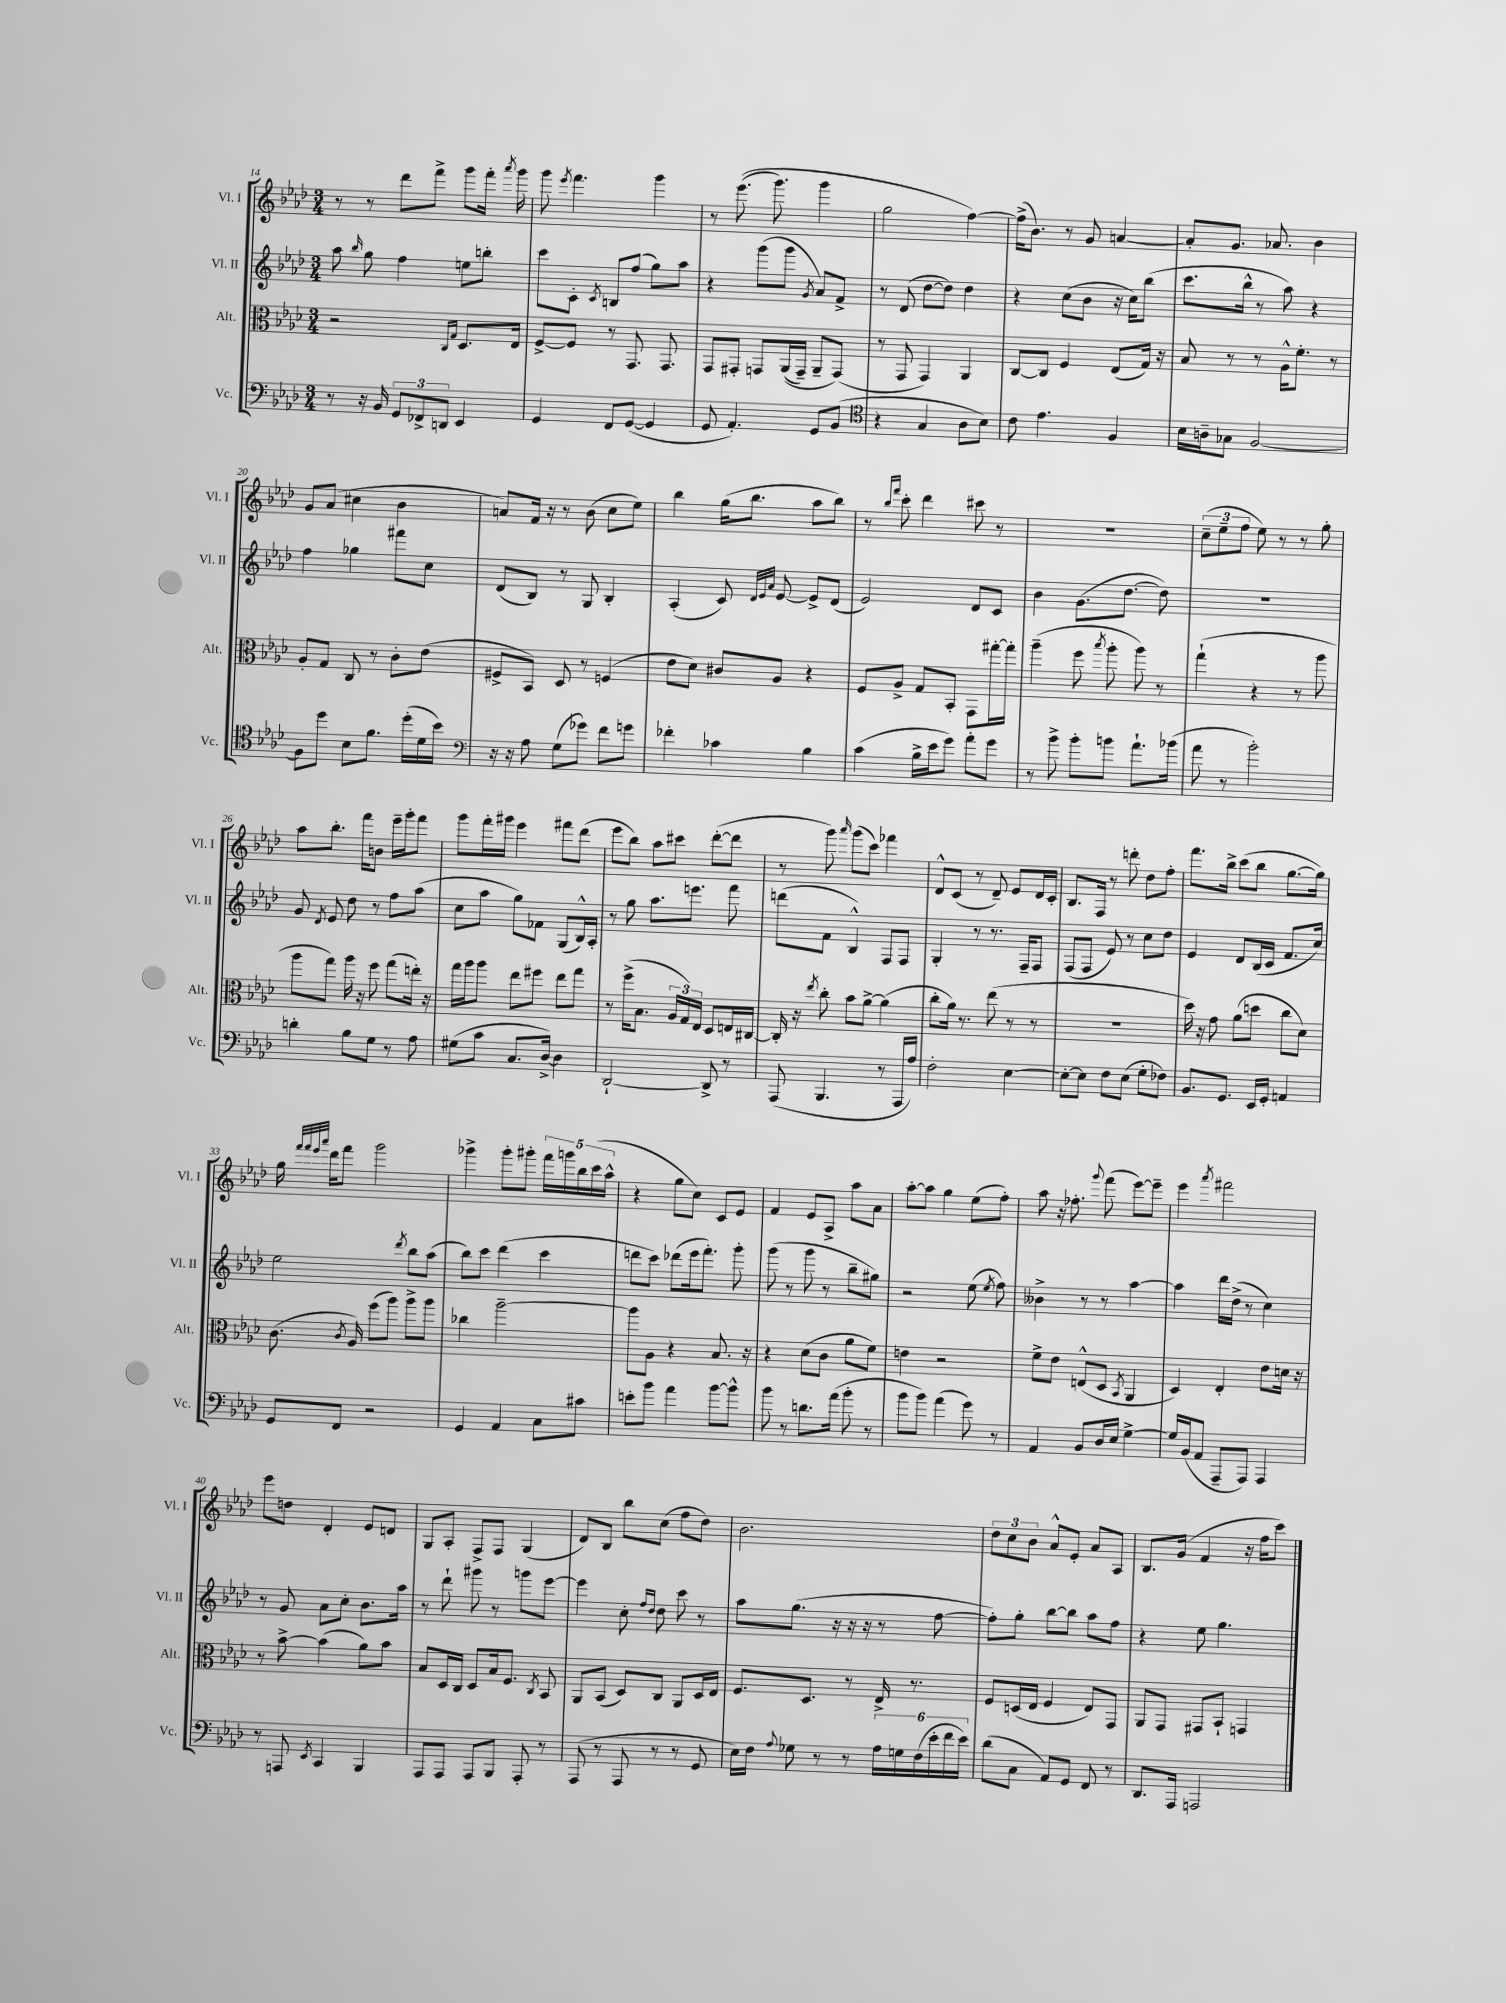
<<
\new StaffGroup <<
\new Staff = "s0" \with { instrumentName = "Vl. I" shortInstrumentName = "Vl. I" } {
    \clef treble \key aes \major \numericTimeSignature \time 3/4
    \autoBeamOff r8 r8 des'''8[ f'''8]-> g'''8[ f'''16]-. \acciaccatura { aes'''8 } g'''16 |
    g'''8 \acciaccatura { ees'''8 } f'''4. g'''4 |
    r8 ees'''8.(\( g'''8.) g'''4 |
    g''2 f''4~\) |
    f''16[->( bes'8.]) r8 g'8 a'4~ |
    a'8[-. g'8.] aes'8. bes'4 |
    g'8[ aes'8]( cis''4 bes'4 |
    a'8[) f'16] r16 r8 bes'8( c''8[ ees''8]) |
    bes''4 g''16[( bes''8.] aes''8[ bes''8]) |
    r8 \grace { bes''16[ f'''16] } c'''8-. des'''4 cis'''8 r8 |
    R2. |
    \tuplet 3/2 { c''8[--( ees''8-- f''8] } ees''8) r8 r8 g''8-. |
    aes''8[ bes''8.]-. f'''16[ b'8] ees'''16[-- g'''16-. f'''8] |
    g'''8[ f'''16-. gis'''16] ees'''4 fis'''8[ des'''8]( |
    ees'''8[ bes''8]) aes''8[ cis'''8] des'''8[~-.( des'''8] |
    r8 g'''8) \grace { aes'''16 } g'''8[( c'''8]) fes'''4 |
    des'8[-^ c'8]( r8 des'8--) ees'8[ des'16 c'16]-. |
    bes8.[ f16] r8 d'''8-. des''8[ f''8]-. |
    f'''8.[ bes''16]-> c'''8[( bes''8] g''8.[~ g''16]) |
    g''16 \grace { f'''32[ f'''32 ees'''32 aes'''32] } des'''16[ f'''8] g'''2 |
    ges'''4-> ges'''8[-. gis'''8]-. \tuplet 5/4 { f'''16[ g'''16 bes''16 c'''16( aes''16]-^ } |
    r4 g''8[ c''8]) c'8[ ees'8] |
    f'4 ees'8[ aes8]-> aes''8[ aes'8] |
    aes''8[~-. aes''8] g''4 ees''8[( f''8]-.) |
    aes''8 r16 fes''8.-. \appoggiatura { g'''8 } f'''8( ees'''8[~) ees'''8]-- |
    ees'''4 \acciaccatura { aes'''8 } fis'''2 |
    ees'''8[ d''8] des'4-. ees'8[ d'8] |
    g8[ aes8]-. f8[-> f8] g4( |
    des'8[) bes8] bes''8[ c''8]( f''8[ des''8]) |
    bes'2. |
    \tuplet 3/2 { des''8[ c''8 bes'8] } aes'8[-^ ees'8]-. aes'8[ aes8] |
    bes8.[ g'16]( f'4 r16 f''16[ c'''8]) \bar "|." |
}
\new Staff = "s1" \with { instrumentName = "Vl. II" shortInstrumentName = "Vl. II" } {
    \clef treble \key aes \major \numericTimeSignature \time 3/4
    \autoBeamOff aes''8 \grace { bes''16 } g''8 f''4 e''8[ b''8]-. |
    c'''8[ c'8]-. \acciaccatura { c'8 } b8[ f''8]( g''8[) aes''8] |
    r4 g'''8[( g'''8] \acciaccatura { g'8 } aes'8[) f'8]-> |
    r8 des'8( des''8[~ des''8]) des''4 |
    r4 c''8[( bes'8] r16 c''16[) bes''8]( |
    c'''8.[ bes''16]-^ r8 aes''8) r4 |
    f''4 ges''4 fis'''8[ c''8] |
    des'8[( bes8]) r8 g8 bes4-. |
    aes4-.( c'8) \grace { des'32[ ees'32 aes'32] } ees'8~ ees'8[-> des'8]( |
    ees'2) des'8[ c'8] |
    bes'4 g'8.[( des''8.]~ des''8) |
    R2. |
    g'8 \acciaccatura { des'8 } ees'8 des''8 r8 f''8[ aes''8]( |
    c''8[ aes''8] g''8[) fes'8] g8[( bes16-^) aes16]-. |
    r8 g''8 aes''8.[ e'''8.] f'''8 |
    d'''8[( f'8] bes4-^) f8[ f8] |
    g4-. r8 r8. f16[-- f8] |
    f8[( f8] ees'8) r8 c''8[ des''8] |
    ees'4 des'8[ bes16( c'16] f'8.[ c''16]) |
    ees''2 \acciaccatura { des'''8 } bes''8[ aes''8]( |
    bes''8[) c'''8] des'''4( c'''4 |
    d'''8[ c'''8]) des'''8[( ees'''16 f'''8.]-.) g'''8-. |
    g'''8( r8 g'''8 r8 bes''8[-- gis''8]) |
    r2 ees''8( \acciaccatura { ees''8 } f''8) |
    beses'4-> r8 r8 aes''4~ |
    aes''4 des'''16[ des''16]->( r8 c''4) |
    r8 g'8 aes'8[ c''8]-. bes'8.[ aes''16] |
    r8 des'''8-! gis'''8 r8 g'''8[ ees'''8]~ |
    ees'''4 c''8-. \grace { f''16[ des''16] } des''8 c'''8 r8 |
    aes''8[ g''8.]( r16 r16 r16 r8 f''8~ |
    f''8[-.) g''8]-. bes''8[~ bes''8] aes''8[ f''8] |
    r4 ees''8 g''4. \bar "|." |
}
\new Staff = "s2" \with { instrumentName = "Alt." shortInstrumentName = "Alt." } {
    \clef alto \key aes \major \numericTimeSignature \time 3/4
    \autoBeamOff r2 \grace { c16[ g16] } des8.[ ees16] |
    f8[~-> f8] r8 g,8. g,8. |
    g,8[ gis,8]-. g,8[ aes,16(\( g,16]--) aes,8[-- g,8](\) |
    r8 g,8 g,4) aes,4 |
    c8[~ c8] f4 ees8[( g16]) r16 |
    bes8 r8 r8 aes16[-^ f'8.]-. r8 |
    aes8[-. g8] c8 r8 c'8[-. ees'8]( |
    fis8[-> bes,8]) des8 r8 f4( |
    ees'8[ des'8]) cis'8[ aes8] r4 |
    f8[ aes8]-> g8[ bes,8]-. g,8[ gis''16~-. gis''16]-. |
    aes''4--( f''8 \acciaccatura { bes''8 } aes''8-. aes''8) r8 |
    g''4-!( r4 r8 aes''8 |
    aes''8[ g''8]) aes''16 r16 f''8 g''8[( e''16]-.) r16 |
    g''16[ aes''16 aes''8] ees''8[ fis''8] ees''8[ g''8] |
    r8 f''16[->( bes8.] \tuplet 3/2 { aes16[ g16) ees16] } des8[ e16 cis16]~ |
    cis16-. r16 \acciaccatura { ees''8 } c''8-. bes'8[ aes'8]~-> aes'4( |
    c''8[-. aes'16]) r8. ees''8( r8 r8 |
    r2. |
    des''16) r16 g'8 aes'8[( d''8] c''8[ des'8]) |
    c'8.( \acciaccatura { c'8 } aes16) f''8[( aes''8]) aes''8[-> aes''8] |
    ces''4 aes''2~-- |
    aes''8[ aes8] r4 bes8. r16 |
    r4 des'8[( c'8] aes'8[ f'8]) |
    e'4 r2 |
    f'8[-> ees'8] e8[-^( des8] \acciaccatura { bes,8 } aes,4 |
    des4) ees4-. ees'8[ d'16] r16 |
    r8 bes'8~-> bes'4( aes'8[) bes'8] |
    bes8[ des16 c16] des8[ bes16 f8.] \acciaccatura { c8 } bes,8 |
    aes,8[ bes,8]( des8[) c8] aes,8[ des16 ees16] |
    f8.[ des8.] r8 ees16-> r8. |
    f8[ d16( ees16] f4 ees8[) g,8] |
    aes,8[ g,8] gis,8[ bes,8]-! g,4 \bar "|." |
}
\new Staff = "s3" \with { instrumentName = "Vc." shortInstrumentName = "Vc." } {
    \clef bass \key aes \major \numericTimeSignature \time 3/4
    \autoBeamOff r8 r16 bes,16 \tuplet 3/2 { g,8[ fes,8-> d,8] } ees,4 |
    g,4 f,8[ g,8]~( g,4 |
    g,8 aes,4.-.) g,8[ bes,8]( |
    \clef tenor r4 g4 aes8[ bes8]) |
    c'8 ees'4. f4 |
    bes16[ a16-- ges8] f2~ |
    f8[ des''8] bes8[ f'8.] des''16[-.( des'16 bes'16]) |
    \clef bass r16 r16 aes8 g8[( ges'8]) f'8[ g'8] |
    fes'4-. ces'4 bes4 |
    c'4( bes16[-> ees'16 g'8]) aes'8[-. g'8] |
    r8 bes'8-> bes'8[-. b'8] aes'8.[-! bes'16]( |
    aes'8 r8 bes'2-.) |
    d'4-. bes8[ g8] r8 aes8 |
    gis8[( c'8] c8.[ des16]~->) des4 |
    des,2~-! des,8-> r8 |
    aes,,8( bes,,4. r8 aes,,16[ aes16]) |
    f2-. ees4~ |
    ees8[~-. ees8] f8[ ees8]( g8[-. fes8]) |
    bes,8.[ g,8.] ees,16[ g,16]-. a,4 |
    g,8[ f,8] r2 |
    g,4 aes,4 c8[ cis'8] |
    e'8[-. bes'8] aes'4 bes'8[~ bes'8]-^ |
    bes'8 r8 d'8.[ aes'16]( bes'8-. r8 |
    bes'8[ bes'8]) aes'4( g'8) r8 |
    aes,4 bes,8[ des16 ees16] g4~-> |
    g16[ bes,16( aes,8] aes,,8[-- aes,,8]) aes,,4 |
    r8 a,,8 \acciaccatura { ees,8 } c,4 bes,,4 |
    aes,,8[ aes,,8] aes,,8[ bes,,8] aes,,8-. r8 |
    aes,,8( r8 aes,,8 r8 r8 g,8 |
    ees16[) f16] \appoggiatura { aes8 } ges8 r8 r8 \tuplet 6/4 { aes16[ g16 f16( ees'16-. f'16 ees'16]) } |
    des'8[( c8] aes,8[) g,8] f,8 r8 |
    des,8.[ aes,,16] a,,2 \bar "|." |
}
>>
>>
\layout { \context { \Score currentBarNumber = #14 } }
